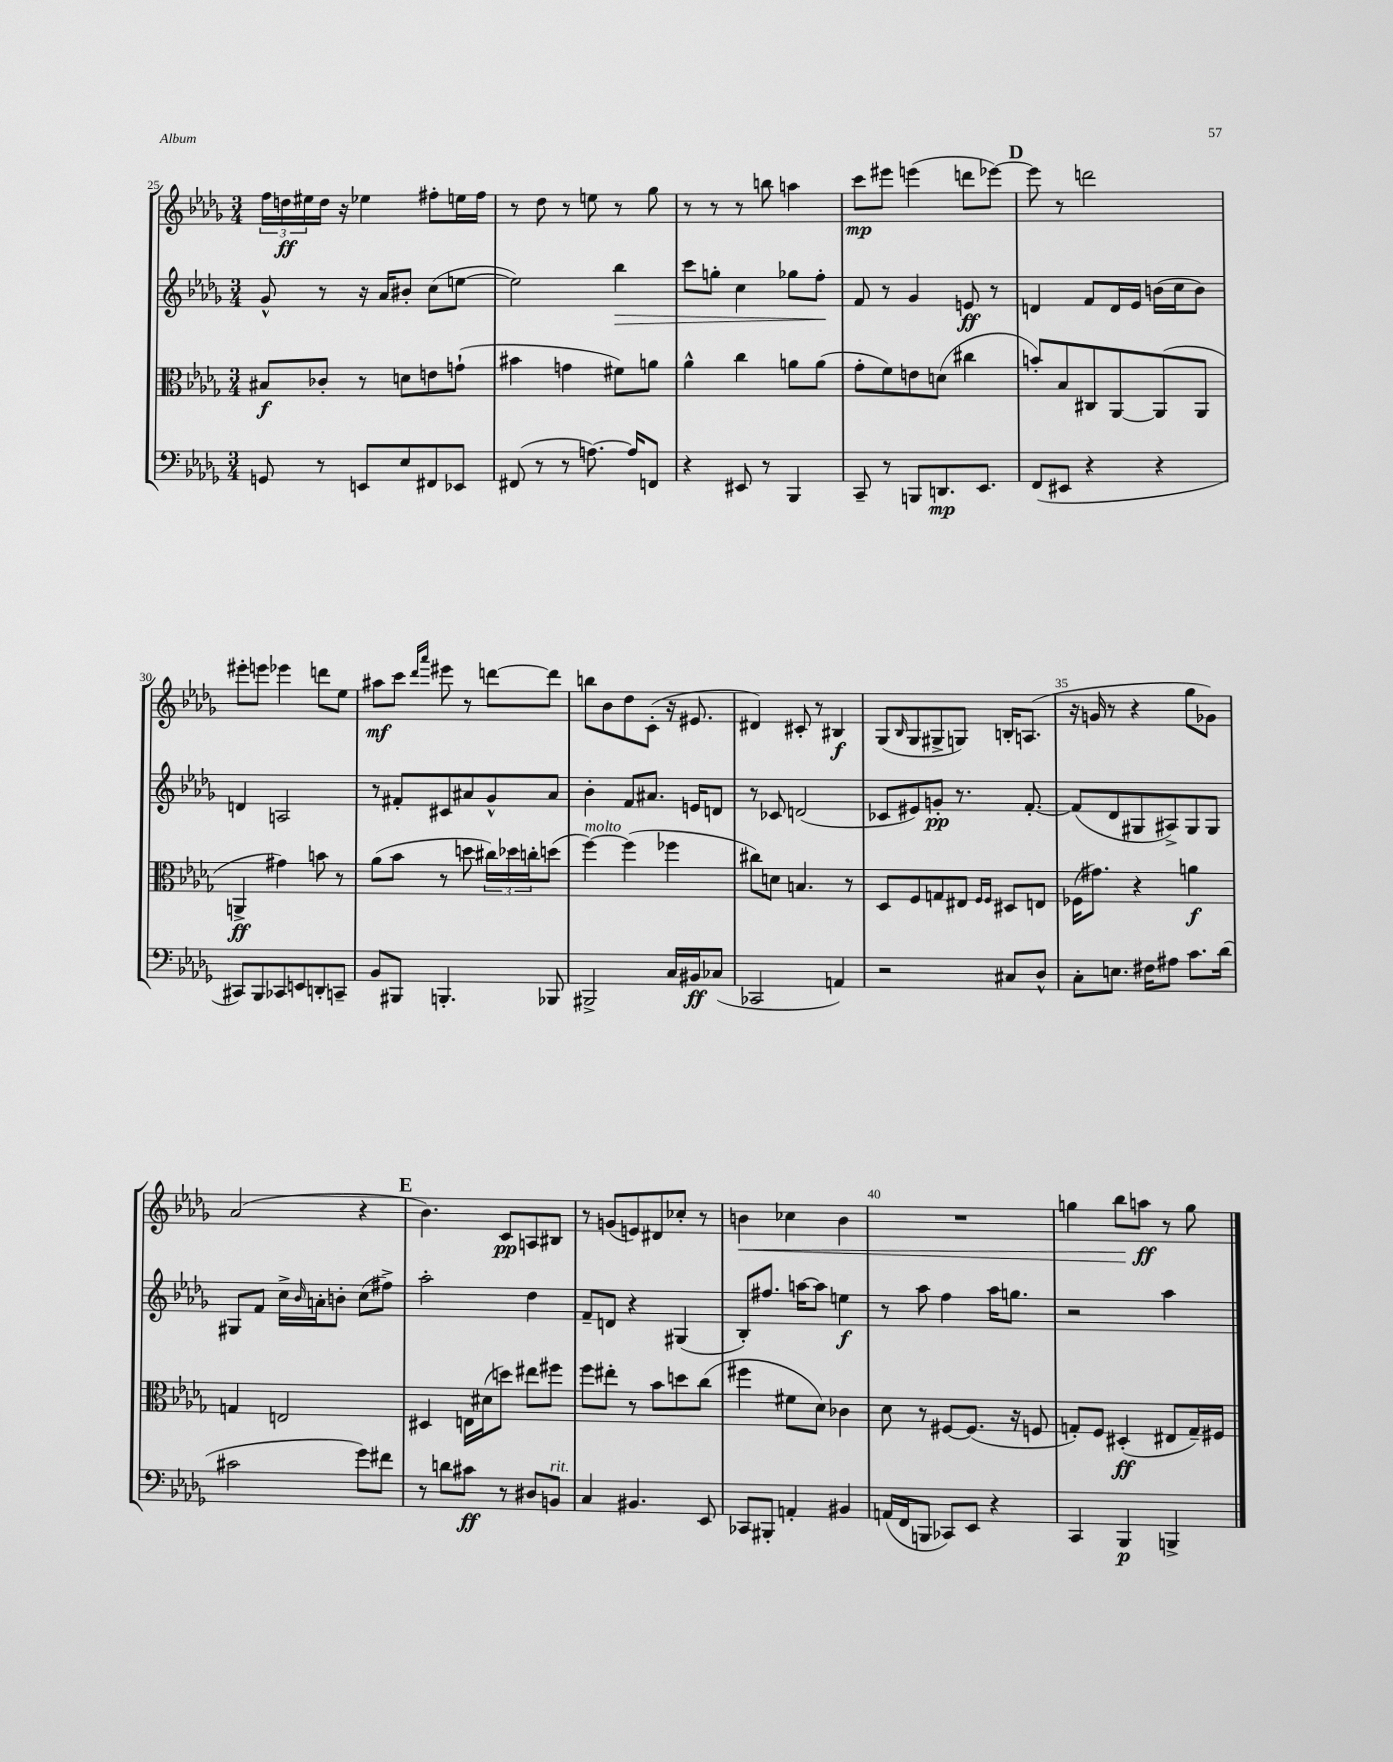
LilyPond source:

<<
\new StaffGroup <<
\new Staff = "s0" {
    \clef treble \key des \major \numericTimeSignature \time 3/4
    \tuplet 3/2 { f''16 d''16\ff eis''16 } d''16 r16 ees''4 fis''8-. e''16 fis''16 |
    r8 des''8 r8 e''8 r8 ges''8 |
    r8 r8 r8 b''8 a''4 |
    c'''8\mp eis'''8 e'''4( d'''8 ees'''8~) |
    \mark \markup { \bold "D" } ees'''8 r8 d'''2 |
    eis'''8-. e'''8 ees'''4 d'''8 ees''8 |
    ais''8\mf c'''8 \grace { des'''16 aes'''16 } eis'''8 r8 d'''8~ d'''8 |
    b''8 bes'8 des''8 c'8-.( r16 eis'8. |
    dis'4) cis'8-. r8 bis4\f |
    ges8( \grace { bes16 } ges8 gis8-> g8) b16-. a8.( |
    r16 g'16 r8 r4 ges''8 ges'8) |
    aes'2( r4 |
    \mark \markup { \bold "E" } bes'4.) c'8\pp a8 bis8 |
    r8 g'8( e'8) dis'8 ces''8-. r8 |
    b'4\< ces''4 b'4 |
    R2. |
    g''4 bes''8\! a''8\ff r8 g''8 \bar "|." |
}
\new Staff = "s1" {
    \clef treble \key des \major \numericTimeSignature \time 3/4
    ges'8-^ r8 r16 aes'16 bis'8-. c''8( e''8~ |
    e''2) bes''4\> |
    c'''8 g''8-. c''4 ges''8 f''8-.\! |
    f'8 r8 ges'4 e'8\ff r8 |
    \mark \markup { \bold "D" } d'4 f'8 d'16 ees'16 b'16( c''16 b'8) |
    d'4 a2 |
    r8 fis'8-. cis'8 ais'8 ges'8-^ ais'8 |
    bes'4-. f'8 ais'8. e'16 d'8 |
    r8 ces'8 d'2( |
    ces'8 eis'8) g'8-.\pp r8. f'8.~-. |
    f'8( des'8 gis8 ais8->) gis8 gis8 |
    gis8 f'8 c''16-> \grace { bes'16 } a'16-. b'8-. c''8( fis''8->) |
    \mark \markup { \bold "E" } aes''2-. des''4 |
    f'8-- d'8 r4 gis4( |
    bes8-.) fis''8. a''16~ a''8 e''4\f |
    r8 aes''8 f''4 aes''16 g''8. |
    r2 aes''4 \bar "|." |
}
\new Staff = "s2" {
    \clef alto \key des \major \numericTimeSignature \time 3/4
    bis8\f ces'8-. r8 d'8 e'8 g'8-!( |
    bis'4 g'4 fis'8) a'8 |
    aes'4-^ c''4 a'8 a'8( |
    ges'8-. f'8) e'8 d'8( cis''4 |
    \mark \markup { \bold "D" } b'8-.) bes8 cis8 aes,8~ aes,8( aes,8 |
    a,4->\ff gis'4) b'8 r8 |
    aes'8( bes'8 r8 d''8 \tuplet 3/2 { cis''16) des''16 c''16-. } d''8( |
    f''4~^\markup { \italic "molto" }) f''4( fes''4 |
    cis''8) d'8 b4. r8 |
    des8 f8 g8 eis8 \grace { f16 f16 } dis8 e8 |
    fes16( gis'8.) r4 a'4\f |
    g4 e2 |
    \mark \markup { \bold "E" } dis4 e16 dis'16( d''8) eis''8 fis''8 |
    f''8 eis''8-. r8 bes'8 d''8 c''8( |
    fis''4 fis'8 des'8) ces'4 |
    des'8 r8 fis8~ fis8.( r16 f8 |
    g8-.) f8 dis4-.\ff( eis8 g16--) fis16 \bar "|." |
}
\new Staff = "s3" {
    \clef bass \key des \major \numericTimeSignature \time 3/4
    g,8 r8 e,8 ees8 fis,8 ees,8 |
    fis,8( r8 r8 a8.~) a16 f,8 |
    r4 eis,8 r8 bes,,4 |
    c,8-- r8 b,,8 d,8.\mp ees,8. |
    \mark \markup { \bold "D" } f,8( eis,8 r4 r4 |
    cis,8) bes,,8 ces,8 e,8 d,8-. c,8-- |
    bes,8 bis,,8 b,,4.-. bes,,8 |
    bis,,2-> c16 bis,16\ff ces8( |
    ces,2 a,4) |
    r2 cis8 des8-^ |
    c8-. e8. fis16 ais8 c'8. des'16( |
    cis'2 ges'8) fis'8 |
    \mark \markup { \bold "E" } r8 d'8 cis'8\ff r8 dis8 b,8^\markup { \italic "rit." } |
    c4 bis,4. ees,8 |
    ces,8 bis,,8-. a,4-. bis,4 |
    a,16( f,16 b,,8 ces,8) ees,8 r4 |
    c,4 bes,,4\p b,,4-> \bar "|." |
}
>>
>>
\layout { \context { \Score currentBarNumber = #25 \override BarNumber.break-visibility = ##(#f #t #t) barNumberVisibility = #(every-nth-bar-number-visible 5) } }
